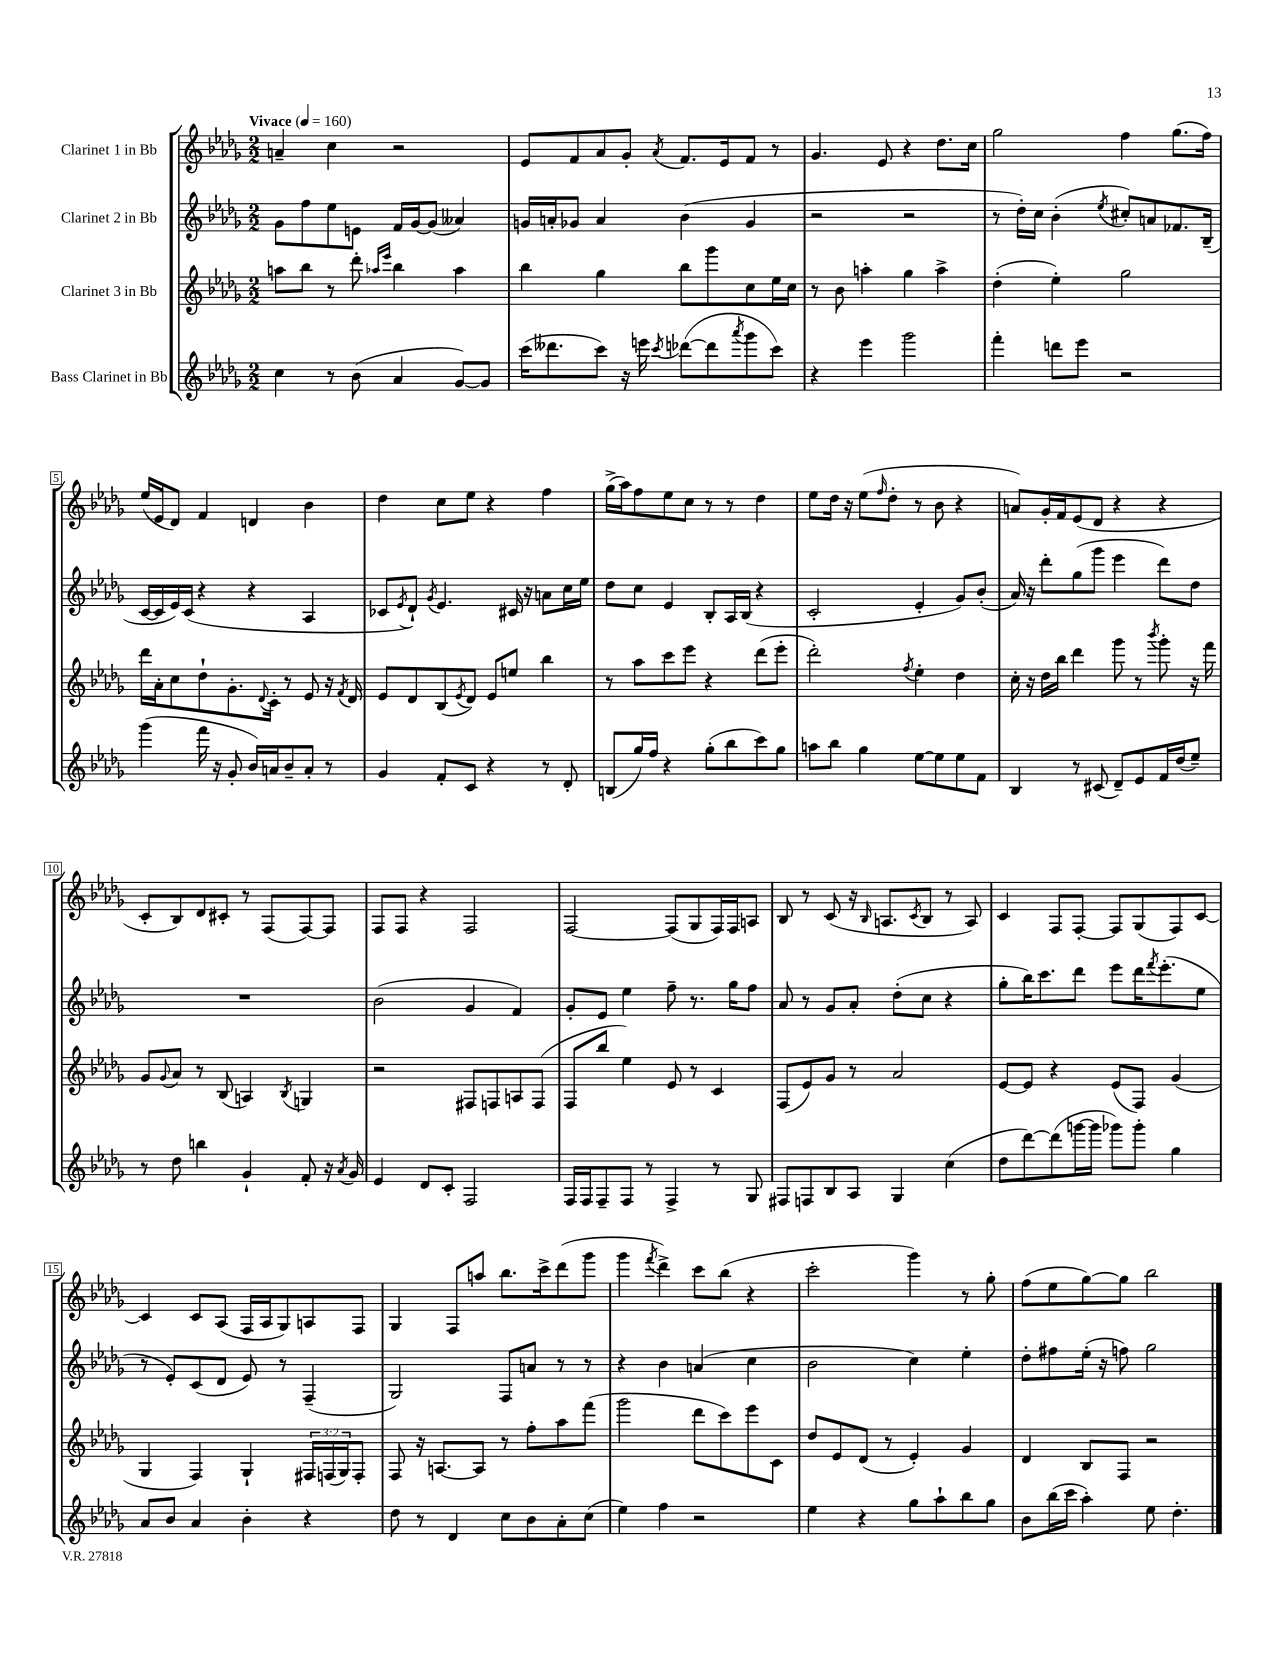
<<
\new StaffGroup <<
\new Staff = "s0" \with { instrumentName = "Clarinet 1 in Bb" } {
    \clef treble \key des \major \numericTimeSignature \time 2/2 \tempo "Vivace" 4 = 160
    a'4-- c''4 r2 |
    ees'8 f'8 aes'8 ges'8-. \acciaccatura { aes'8 } f'8. ees'16 f'8 r8 |
    ges'4. ees'8 r4 des''8. c''16 |
    ges''2 f''4 ges''8.( f''16) |
    ees''16( ees'16 des'8) f'4 d'4 bes'4 |
    des''4 c''8 ees''8 r4 f''4 |
    ges''16->( aes''16) f''8 ees''8 c''8 r8 r8 des''4 |
    ees''8 des''16 r16 ees''8( \grace { f''16 } des''8-. r8 bes'8 r4 |
    a'8) ges'16-. f'16 ees'8( des'8 r4 r4 |
    c'8-. bes8) des'8 cis'8-. r8 f8( f8~) f8 |
    f8 f8 r4 f2 |
    f2~ f8( ges8 f16) f16 a8 |
    bes8 r8 c'8( r16 \grace { bes16 } a8. \acciaccatura { c'8 } bes8 r8 a8) |
    c'4 f8 f8~-. f8 ges8( f8) c'8~ |
    c'4 c'8 aes8( f16 aes16 ges8) a8 f8 |
    ges4 f8 a''8 bes''8. c'''16-> des'''8( ges'''8 |
    ges'''4 \acciaccatura { f'''8 } des'''4->) c'''8 bes''8( r4 |
    c'''2-. ges'''4) r8 ges''8-. |
    f''8( ees''8 ges''8~) ges''8 bes''2 \bar "|." |
}
\new Staff = "s1" \with { instrumentName = "Clarinet 2 in Bb" } {
    \clef treble \key des \major \numericTimeSignature \time 2/2
    ges'8 f''8 ees''8 e'8 f'16 ges'16~ ges'8( aeses'4) |
    g'16 a'16-. ges'8 a'4 bes'4( ges'4 |
    r2 r2 |
    r8 des''16-.) c''16 bes'4-.( \acciaccatura { ees''8 } cis''8-.) a'8 fes'8. bes16--( |
    c'16~ c'16 ees'16) c'16( r4 r4 aes4 |
    ces'8 \acciaccatura { ees'8 } des'8-!) \acciaccatura { ges'8 } ees'4. cis'16 r16 a'8 c''16 ees''16 |
    des''8 c''8 ees'4 bes8-. aes16 bes16( r4 |
    c'2-. ees'4-. ges'8) bes'8-.( |
    aes'16) r16 des'''8-. ges''8( ges'''8 ees'''4 des'''8) des''8 |
    R1 |
    bes'2( ges'4 f'4) |
    ges'8-. ees'8 ees''4 f''8-- r8. ges''16 f''8 |
    aes'8 r8 ges'8 aes'8-. des''8-.( c''8 r4 |
    ges''8-. bes''16) c'''8. des'''8 ees'''8 des'''16 \acciaccatura { f'''8 } ees'''8.-.( ees''8 |
    r8 ees'8-.) c'8( des'8 ees'8) r8 f4--( |
    ges2) f8 a'8 r8 r8 |
    r4 bes'4 a'4( c''4 |
    bes'2 c''4) ees''4-. |
    des''8-. fis''8 ees''16-.( r16 f''8) ges''2 \bar "|." |
}
\new Staff = "s2" \with { instrumentName = "Clarinet 3 in Bb" } {
    \clef treble \key des \major \numericTimeSignature \time 2/2 \override Staff.TupletNumber.text = #tuplet-number::calc-fraction-text
    a''8 bes''8 r8 des'''8-. \grace { aes''16 ees'''16 } bes''4 aes''4 |
    bes''4 ges''4 bes''8 ges'''8 c''8 ees''16 c''16 |
    r8 bes'8 a''4-. ges''4 a''4-> |
    des''4-.( ees''4-.) ges''2 |
    des'''16 aes'16-. c''8 des''8-! ges'8.-. \appoggiatura { des'8 } c'16-. r8 ees'8 r16 \acciaccatura { f'8 } des'16 |
    ees'8 des'8 bes8( \acciaccatura { ees'8 } des'8) ees'8 e''8 bes''4 |
    r8 aes''8 c'''8 ees'''8 r4 des'''8( ees'''8-. |
    des'''2-.) \acciaccatura { f''8 } ees''4-. des''4 |
    c''16-. r16 des''16 bes''16 des'''4 ges'''8 r8 \acciaccatura { bes'''8 } ges'''8-. r16 f'''16 |
    ges'8 \appoggiatura { ges'8 } aes'8 r8 bes8( a4) \acciaccatura { bes8 } g4 |
    r2 fis8 f8 a8 f8( |
    f8 bes''8 ees''4) ees'8 r8 c'4 |
    f8( ees'8) ges'8 r8 aes'2 |
    ees'8~ ees'8 r4 ees'8( f8) ges'4( |
    ges4 f4) ges4-! \tuplet 3/2 { fis16 f16( ges16) } f8-. |
    f8 r16 a8.~ a8 r8 f''8-. aes''8 f'''8( |
    ges'''2 des'''8 c'''8) ees'''8 c'8 |
    des''8 ees'8 des'8( r8 ees'4-.) ges'4 |
    des'4 bes8 f8 r2 \bar "|." |
}
\new Staff = "s3" \with { instrumentName = "Bass Clarinet in Bb" } {
    \clef treble \key des \major \numericTimeSignature \time 2/2
    c''4 r8 bes'8( aes'4 ges'8~) ges'8 |
    c'''16( deses'''8. c'''8) r16 e'''16 \acciaccatura { c'''8 } des'''8~( des'''8 \acciaccatura { aes'''8 } ges'''8 c'''8) |
    r4 ees'''4 ges'''2 |
    f'''4-. d'''8 ees'''8 r2 |
    ges'''4( f'''16 r16 ges'8-. bes'16) a'16 bes'8-- a'8-. r8 |
    ges'4 f'8-. c'8 r4 r8 des'8-. |
    b8( ges''16) f''16 r4 ges''8-.( bes''8 c'''8) ges''8 |
    a''8 bes''8 ges''4 ees''8~ ees''8 ees''8 f'8 |
    bes4 r8 cis'8( des'8--) ees'8 f'16 des''16( ees''8--) |
    r8 des''8 b''4 ges'4-! f'8-. r16 \acciaccatura { aes'8 } ges'16 |
    ees'4 des'8 c'8-. f2 |
    f16 f16 f8-- f8 r8 f4-> r8 ges8 |
    fis8 f8 bes8 aes8 ges4 c''4( |
    des''8 des'''8~) des'''8( g'''16~ g'''16 ges'''8) ges'''8-. ges''4 |
    aes'8 bes'8 aes'4 bes'4-. r4 |
    des''8 r8 des'4 c''8 bes'8 aes'8-. c''8( |
    ees''4) f''4 r2 |
    ees''4 r4 ges''8 aes''8-! bes''8 ges''8 |
    bes'8 bes''16( c'''16 aes''4-.) ees''8 des''4.-. \bar "|." |
}
>>
>>
\layout { \context { \Score \override BarNumber.stencil = #(make-stencil-boxer 0.1 0.3 ly:text-interface::print) } }
